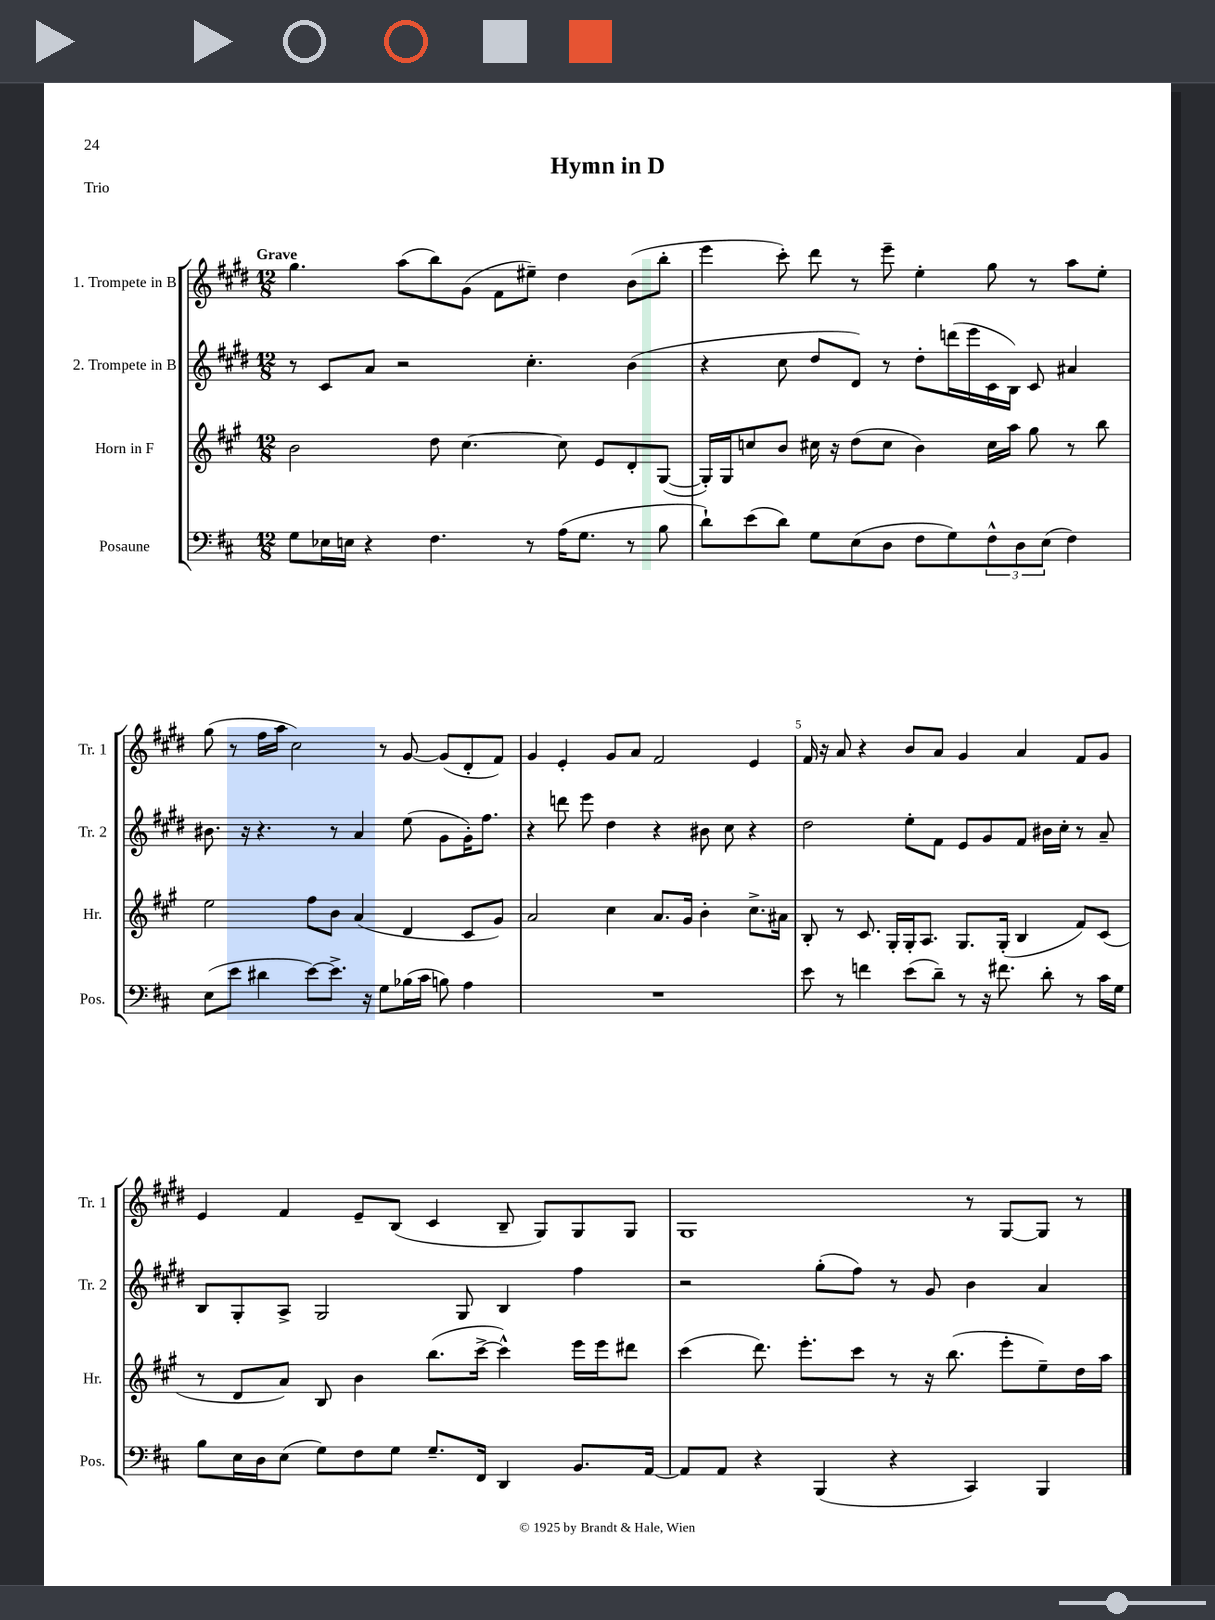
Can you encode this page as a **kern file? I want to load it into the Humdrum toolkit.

**kern	**kern	**kern	**kern
*part4	*part3	*part2	*part1
*staff4	*staff3	*staff2	*staff1
*I"Posaune	*I"Horn in F	*I"2. Trompete in B	*I"1. Trompete in B
*I'Pos.	*I'Hr.	*I'Tr. 2	*I'Tr. 1
*clefF4	*clefG2	*clefG2	*clefG2
*k[f#c#]	*k[f#c#g#]	*k[f#c#g#d#]	*k[f#c#g#d#]
*M12/8	*M12/8	*M12/8	*M12/8
=1	=1	=1	=1
!	!	!	!LO:TX:a:B:t=Grave
8G\L	2b\	8r	4.gg#\
16E-X\L	.	8c#/L	.
16En\JJ	.	.	.
4r	.	8a/J	.
.	.	2r	(8aa\L
4.F#\	8dd\	.	8bb\)
.	[4.cc#\	.	(8g#\J
.	.	.	8f#\L
8r	.	4.cc#'\	8ee#X~\J)
(16A\KL	8cc#\]	.	4dd#\
8.G\J	.	.	.
.	8e/L	.	.
8r	8d'/	(4b\	(8b\L
8B\	([8G#/J	.	8bb'\J
=2	=2	=2	=2
8d`\L)	16G#'/LL])	4r	4eee\
.	16G#/J	.	.
(8e\	8ccn/	.	.
8d\J)	8b/J	8cc#\	8ccc#'\)
8G\L	16cc#X\	8dd#/L	8ddd#\
.	16r	.	.
(8E\	(8dd\L	8d#/J)	8r
8D\J	8cc#\J	8r	8eee~\
8F#\L	4b\)	8dd#'\L	4ee'\
8G\)	.	(16dddn\L	.
.	.	16eee\	.
12F#^^\	16cc#\LL	16c#\	8gg#\
.	16aa\JJ	16B\JJ)	.
12D\	.	.	.
.	8gg#\	8c#/	8r
(12E\J	.	.	.
4F#\)	8r	4a#X/	8aa\L
.	8bb\	.	8ee'\J
!!LO:LB:g=z
=3	=3	=3	=3
(8E\L	2ee\	8.b#X\	(8gg#\
8e\J	.	.	8r
.	.	16r	.
4d#X\	.	4.r	16ff#\LL
.	.	.	16aa\JJ
.	.	.	2cc#\)
[8e\L)	8ff#\L	.	.
8.e^\J]	8b\J	8r	.
.	(4a/	4a/	.
16r	.	.	.
8G\L	.	.	8r
(16B-X\L	4d/	(8ee\	[8g#/
16c#\JJ	.	.	.
8Bn\)	.	8g#\L	(8g#/L]
4A\	8c#/L	16g#'\K)	8d#'/
.	.	8.ff#\J	.
.	8g#/J)	.	8f#/J)
=4	=4	=4	=4
1.r	2a/	4r	4g#/
.	.	8dddn\	4e'/
.	.	8eee\	.
.	4cc#\	4dd#\	8g#/L
.	.	.	8a/J
.	8.a/L	4r	2f#/
.	16g#/Jk	.	.
.	4b'\	8b#X\	.
.	.	8cc#\	.
.	8.cc#^\L	4r	4e/
.	16a#X\Jk	.	.
=5	=5	=5	=5
8e\	8B'/	2dd#\	16f#/
.	.	.	16r
8r	8r	.	8a/
4fn\	8.c#/	.	4r
.	16G#'/LL	.	.
(8e\L	16G#'/J	8ee'\L	8b/L
.	8.A/J	.	.
8d~\J)	.	8f#\J	8a/J
8r	8.G#/L	8e/L	4g#/
16r	.	8g#/	.
8.f#X\	(16G#'/Jk	.	.
.	4B/	8f#/J	4a/
8d'\	.	16b#X\LL	.
.	.	16cc#'\JJ	.
8r	8f#/L)	8r	8f#/L
16c#\LL	(8c#/J	8a~/	8g#/J
16G\JJ	.	.	.
!!LO:LB:g=z
=6	=6	=6	=6
8B\L	8r	8B/L	4e/
16E\L	8d/L	8G#'/	.
16D\J	.	.	.
(8E\J	8a/J)	8A^/J	4f#/
8G\L)	8B/	2G#/	.
8F#\	4b\	.	8e~/L
8G\J	.	.	(8B/J
8.G~/L	(8.bb\L	.	4c#/
.	.	8G#/	.
16FF#/Jk	[16ccc#^\Jk	.	.
4DD/	4ccc#^^\])	4B/	8B~/
.	.	.	8G#/L)
8.BB/L	16eee\LL	4ff#\	8G#/
.	16eee\J	.	.
.	8ddd#X\J	.	8G#/J
[16AA/Jk	.	.	.
=7	=7	=7	=7
8AA/L]	(4ccc#\	2r	1G#
8AA/J	.	.	.
4r	8.ddd\)	.	.
.	8.eee'\L	.	.
(4BBB/	.	(8gg#'\L	.
.	8ccc#\J	8ff#\J)	.
4r	8r	8r	.
.	16r	8g#/	.
.	(8.bb\	.	.
4CC#/)	.	4b\	8r
.	8eee'\L	.	[8G#/L
4BBB/	8ee~\)	4a/	8G#/J]
.	16dd\L	.	8r
.	16aa\JJ	.	.
==	==	==	==
*-	*-	*-	*-
